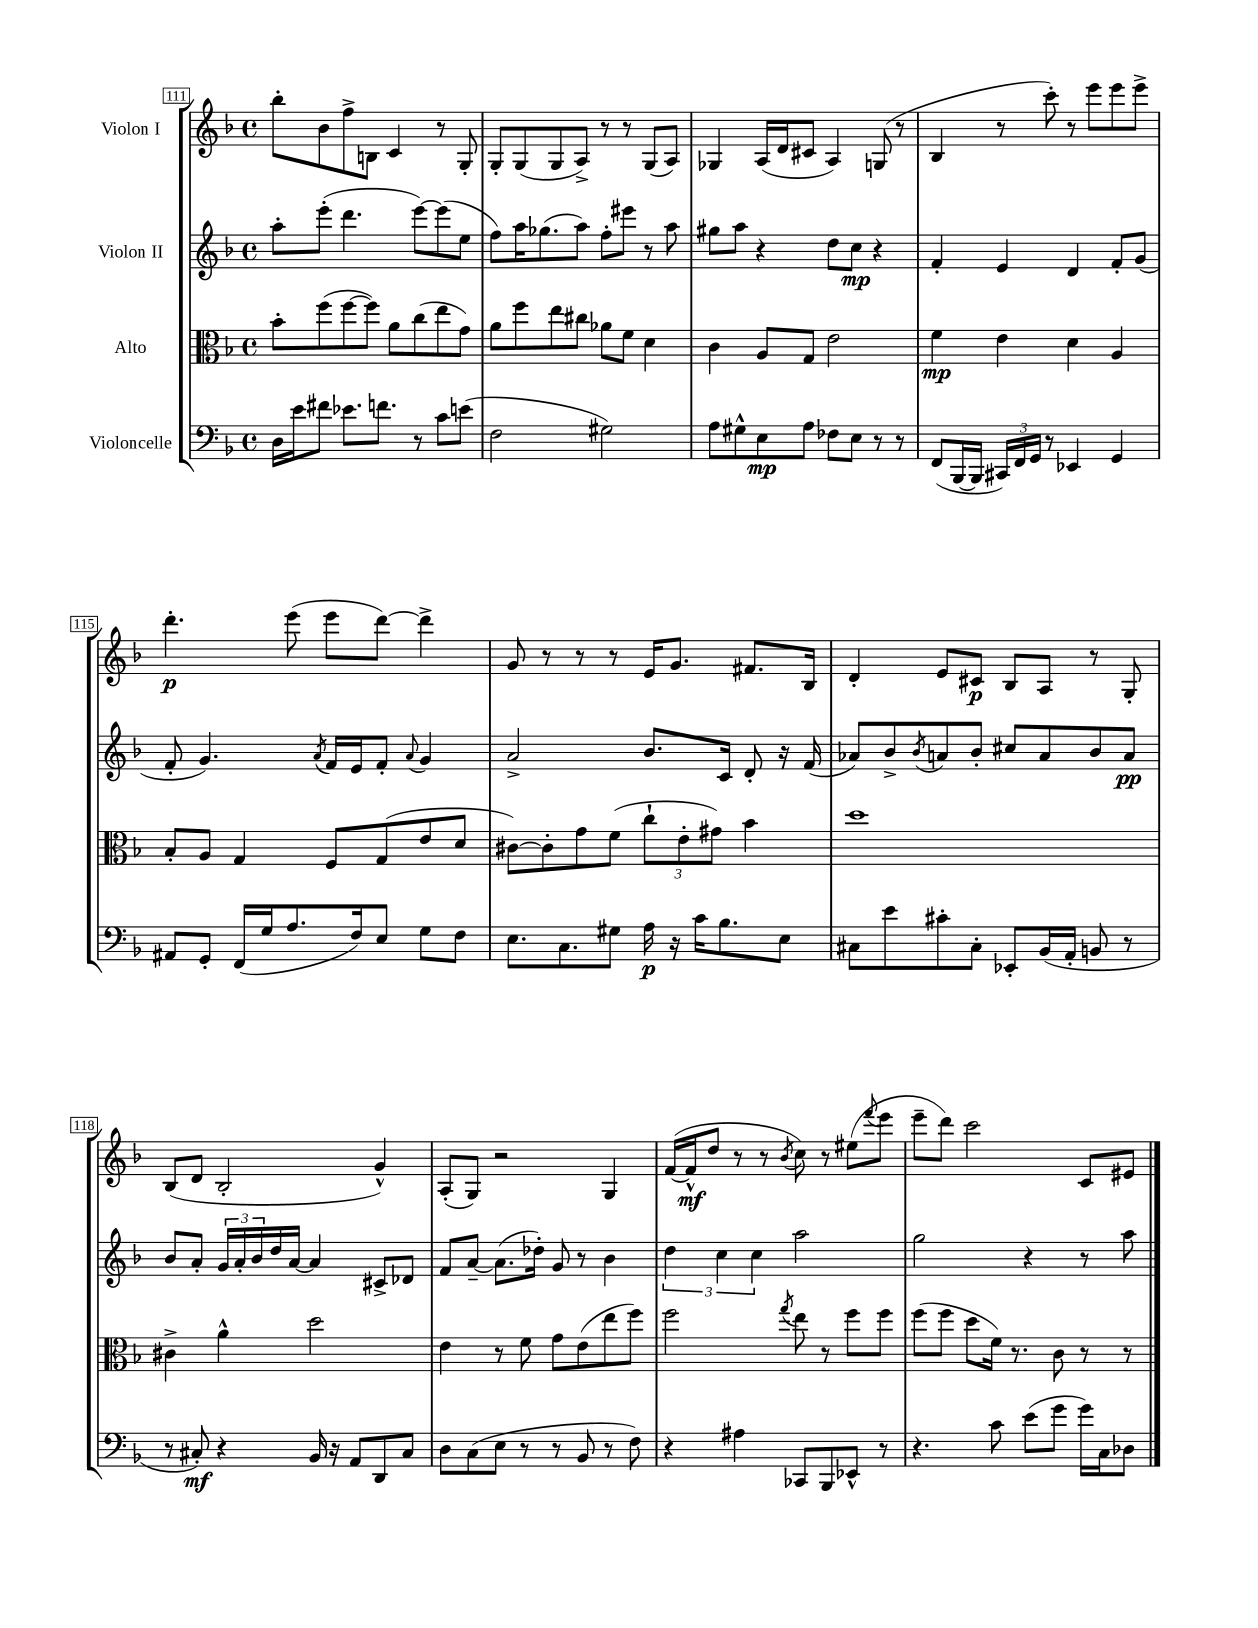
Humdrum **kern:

**kern	**dynam	**kern	**dynam	**kern	**dynam	**kern	**dynam
*part4	*part4	*part3	*part3	*part2	*part2	*part1	*part1
*staff4	*staff4	*staff3	*staff3	*staff2	*staff2	*staff1	*staff1
*I"Violoncelle	*	*I"Alto	*	*I"Violon II	*	*I"Violon I	*
*clefF4	*	*clefC3	*	*clefG2	*	*clefG2	*
*k[b-]	*	*k[b-]	*	*k[b-]	*	*k[b-]	*
*M4/4	*	*M4/4	*	*M4/4	*	*M4/4	*
*met(c)	*	*met(c)	*	*met(c)	*	*met(c)	*
=111	=111	=111	=111	=111	=111	=111	=111
16D\LL	.	8b-'\L	.	8aa'\L	.	8bb-'\L	.
16e\J	.	.	.	.	.	.	.
8f#X\J	.	(8ff\	.	(8eee'\J	.	8b-\	.
8.e-X\L	.	[8ff\	.	4.ddd\	.	8ff^\	.
.	.	8ff\J])	.	.	.	8Bn\J	.
8.fn\J	.	.	.	.	.	.	.
.	.	8a\L	.	.	.	4c/	.
8r	.	(8cc\	.	[8eee\L)	.	.	.
8c\L	.	8ee\	.	(8eee\]	.	8r	.
(8en\J	.	8g\J)	.	8ee\J	.	8G'/	.
=112	=112	=112	=112	=112	=112	=112	=112
2F\	.	8a\L	.	8ff\L)	.	8G'/L	.
.	.	8ff\	.	16aa\K	.	(8G/	.
.	.	.	.	(8.gg-X\	.	.	.
.	.	8ee\	.	.	.	8G/	.
.	.	8cc#X\J	.	8aa\J)	.	8A^/J)	.
2G#X\)	.	8a-X\L	.	8ff'\L	.	8r	.
.	.	8f\J	.	8eee#X\J	.	8r	.
.	.	4d\	.	8r	.	(8G/L	.
.	.	.	.	8aa\	.	8A/J)	.
=113	=113	=113	=113	=113	=113	=113	=113
8A\L	.	4c\	.	8gg#X\L	.	4G-X/	.
8G#X^^\	.	.	.	8aa\J	.	.	.
8E\	mp	8A/L	.	4r	.	(16A/LL	.
.	.	.	.	.	.	16d/J	.
8A\J	.	8G/J	.	.	.	8c#X/J	.
8F-X\L	.	2e\	.	8dd\L	.	4A/)	.
8E\J	.	.	.	8cc\J	mp	.	.
8r	.	.	.	4r	.	(8Gn/	.
8r	.	.	.	.	.	8r	.
=114	=114	=114	=114	=114	=114	=114	=114
(8FF/L	.	4f\	mp	4f'/	.	4B-/	.
[16BBB-/L	.	.	.	.	.	.	.
16BBB-/JJ]	.	.	.	.	.	.	.
24CC#X/LL)	.	4e\	.	4e/	.	8r	.
24FF/	.	.	.	.	.	.	.
24GG/JJ	.	.	.	.	.	.	.
8r	.	.	.	.	.	8ccc'\)	.
4EE-X/	.	4d\	.	4d/	.	8r	.
.	.	.	.	.	.	8eee\L	.
4GG/	.	4A/	.	8f'/L	.	8eee\	.
.	.	.	.	(8g/J	.	8eee^\J	.
!!LO:LB:g=z
=115	=115	=115	=115	=115	=115	=115	=115
8AA#X/L	.	8B-'/L	.	8f'/	.	4.ddd'\	p
8GG'/J	.	8A/J	.	4.g/)	.	.	.
(16FF/LL	.	4G/	.	.	.	.	.
16G/J	.	.	.	.	.	.	.
8.A/	.	.	.	.	.	(8eee\	.
.	.	.	.	8qa/	.	.	.
.	.	8F/L	.	16f/LL	.	8eee\L	.
16F/k)	.	.	.	16e/J	.	.	.
8E/J	.	(8G/	.	8f'/J	.	[8ddd\J)	.
.	.	.	.	8qqa/	.	.	.
8G\L	.	8e/	.	4g/	.	4ddd^\]	.
8F\J	.	8d/J	.	.	.	.	.
=116	=116	=116	=116	=116	=116	=116	=116
8.E\L	.	[8c#X\L)	.	2a^/	.	8g/	.
.	.	8c#'\]	.	.	.	8r	.
8.C\	.	.	.	.	.	.	.
.	.	8g\	.	.	.	8r	.
8G#X\J	.	(8f\J	.	.	.	8r	.
16A\	p	12cc`\L	.	8.b-/L	.	16e/KL	.
16r	.	.	.	.	.	8.g/J	.
.	.	12e'\	.	.	.	.	.
16c\KL	.	.	.	.	.	.	.
.	.	12g#X\J)	.	.	.	.	.
8.B-\	.	.	.	16c/Jk	.	.	.
.	.	4b-\	.	8d'/	.	8.f#X/L	.
8E\J	.	.	.	16r	.	.	.
.	.	.	.	(16f/	.	16B-/Jk	.
=117	=117	=117	=117	=117	=117	=117	=117
8C#X\L	.	1dd	.	8a-X/L)	.	4d'/	.
8e\	.	.	.	8b-^/	.	.	.
.	.	.	.	8qb-/	.	.	.
8c#X'\	.	.	.	8an/	.	8e/L	.
8C#'\J	.	.	.	8b-'/J	.	8c#X/J	p
8EE-X'/L	.	.	.	8cc#X/L	.	8B-/L	.
(16BB-/L	.	.	.	8a/	.	8A/J	.
16AA'/JJ	.	.	.	.	.	.	.
8BBn/	.	.	.	8b-/	.	8r	.
8r	.	.	.	8a/J	pp	8G'/	.
!!LO:LB:g=z
=118	=118	=118	=118	=118	=118	=118	=118
8r	.	4c#X^\	.	8b-/L	.	(8B-/L	.
8C#X'/)	mf	.	.	8a'/J	.	8d/J	.
4r	.	4a^^\	.	24g/LL	.	2B-'/	.
.	.	.	.	24a'/	.	.	.
.	.	.	.	24b-/	.	.	.
.	.	.	.	16dd/	.	.	.
.	.	.	.	[16a/JJ	.	.	.
16BB-/	.	2dd\	.	4a/]	.	.	.
16r	.	.	.	.	.	.	.
8AA/L	.	.	.	.	.	.	.
8DD/	.	.	.	8c#X^/L	.	4g^^/)	.
8C#/J	.	.	.	8d-X/J	.	.	.
=119	=119	=119	=119	=119	=119	=119	=119
8D\L	.	4e\	.	8f/L	.	(8A'/L	.
(8C\	.	.	.	[8a~/J	.	8G/J)	.
8E\J	.	8r	.	(8.a\L]	.	2r	.
8r	.	8f\	.	.	.	.	.
.	.	.	.	16dd-X'\Jk)	.	.	.
8r	.	8g\L	.	8g/	.	.	.
8BB-/	.	(8e\	.	8r	.	.	.
8r	.	8ee\	.	4b-\	.	4G/	.
8F\)	.	8ff\J)	.	.	.	.	.
=120	=120	=120	=120	=120	=120	=120	=120
4r	.	2ff\	.	6dd\	.	([16f/LL	.
.	.	.	.	.	.	16f^^/J]	mf
.	.	.	.	.	.	8dd/J	.
.	.	.	.	6cc\	.	.	.
4A#X\	.	.	.	.	.	8r	.
.	.	.	.	6cc\	.	.	.
.	.	.	.	.	.	8r	.
.	.	8qgg/	.	.	.	8qb-/	.
8CC-X/L	.	8ee\	.	2aa\	.	8cc\)	.
8BBB-/	.	8r	.	.	.	8r	.
8EE-X^^/J	.	8ff\L	.	.	.	(8ee#X\L	.
.	.	.	.	.	.	8qqfff/	.
8r	.	8ff\J	.	.	.	8eee\J	.
=121	=121	=121	=121	=121	=121	=121	=121
4.r	.	(8ff\L	.	2gg\	.	8eee~\L	.
.	.	8ff\J	.	.	.	8ddd\J)	.
.	.	8dd\L	.	.	.	2ccc\	.
8c\	.	16f\Jk)	.	.	.	.	.
.	.	8.r	.	.	.	.	.
(8e\L	.	.	.	4r	.	.	.
8g\J	.	8c\	.	.	.	.	.
16g\LL)	.	8r	.	8r	.	8c/L	.
16C\J	.	.	.	.	.	.	.
8D-X\J	.	8r	.	8aa\	.	8e#X/J	.
==	==	==	==	==	==	==	==
*-	*-	*-	*-	*-	*-	*-	*-
